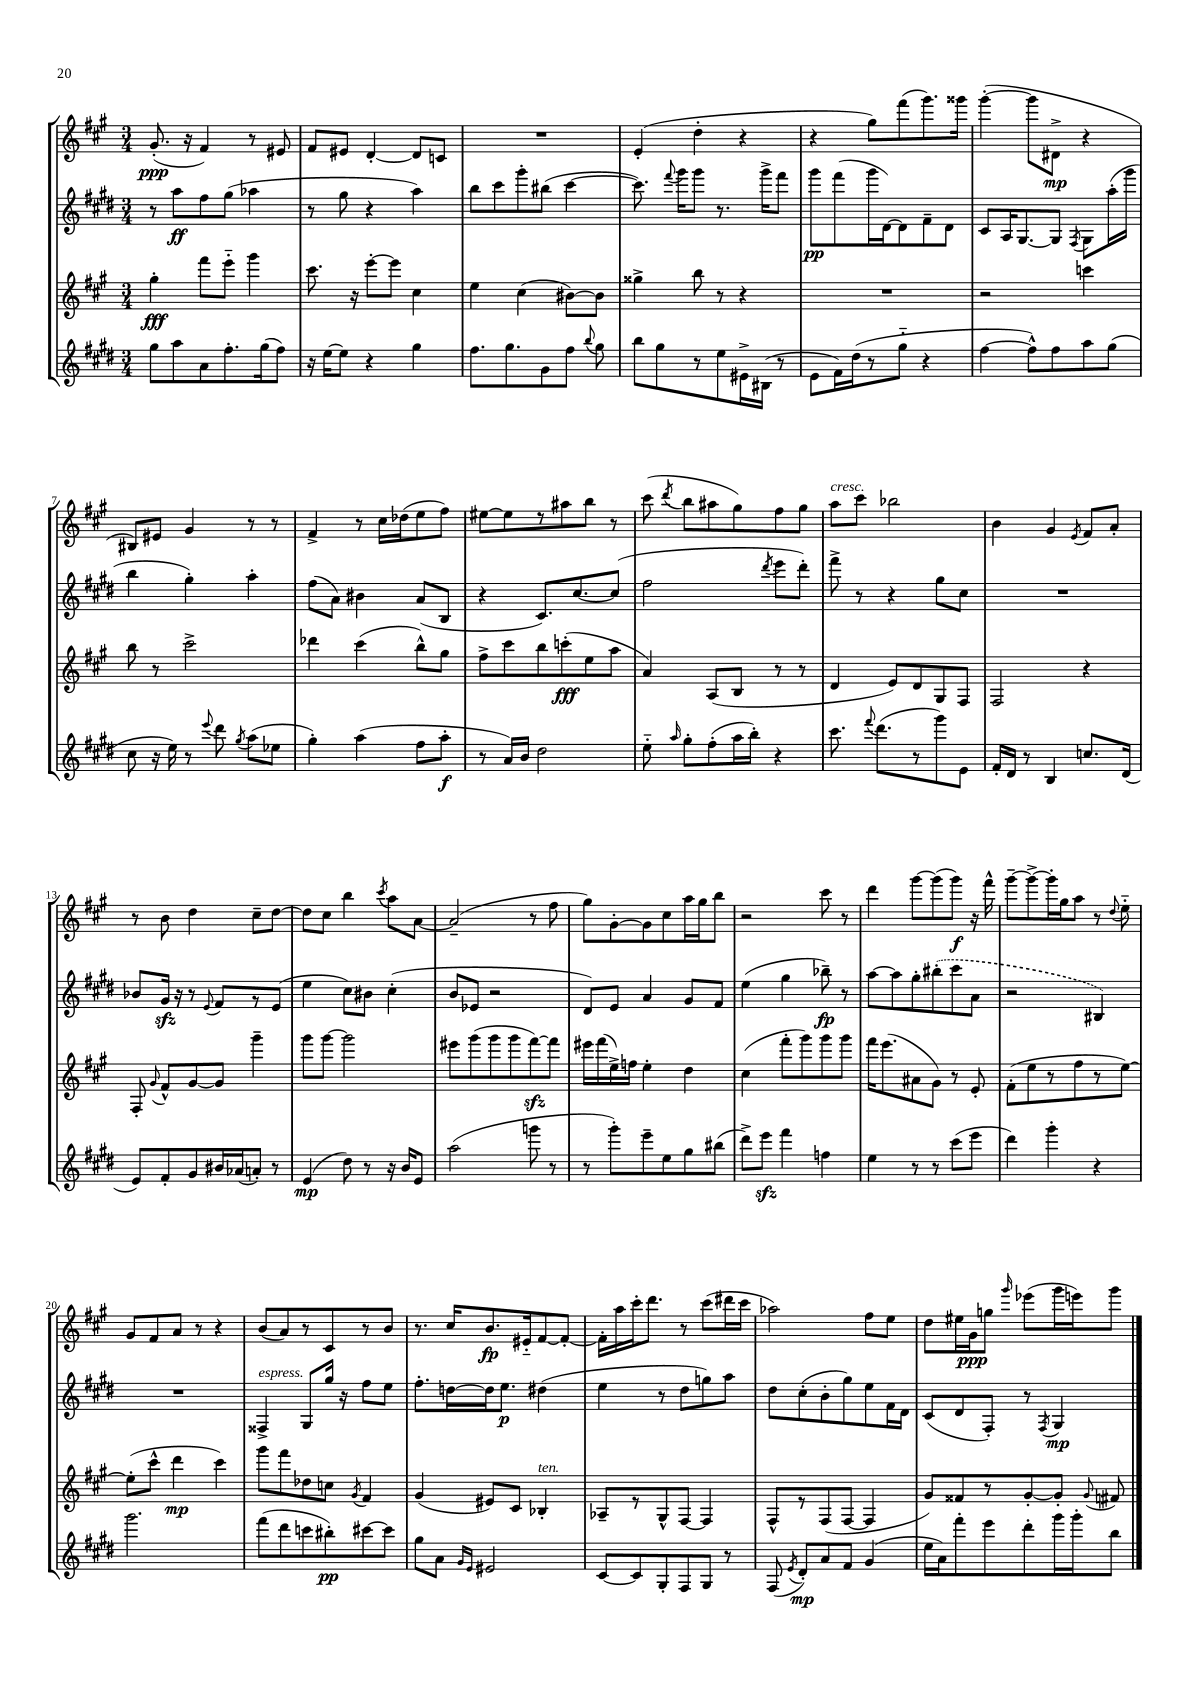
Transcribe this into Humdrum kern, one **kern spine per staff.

**kern	**kern	**kern	**kern
*staff4	*staff3	*staff2	*staff1
*clefG2	*clefG2	*clefG2	*clefG2
*k[f#c#g#d#]	*k[f#c#g#]	*k[f#c#g#d#]	*k[f#c#g#]
*M3/4	*M3/4	*M3/4	*M3/4
8gg#	4gg#'	8r	(8.g#'
8aa	.	8aa	.
.	.	.	16r
8a	8fff#	8ff#	4f#)
8.ff#'	8eee'~	(8gg#	.
.	4ggg#	4aa-	8r
(16gg#	.	.	.
8ff#)	.	.	8e#
=	=	=	=
16r	8.ccc#	8r	8f#
[16ee	.	.	.
8ee]	.	8gg#	8e#
.	16r	.	.
4r	[8eee'	4r	[4d'
.	8eee]	.	.
4gg#	4cc#	4aa)	8d]
.	.	.	8c
=	=	=	=
8.ff#	4ee	8bb	2.r
.	.	8ccc#	.
8.gg#	.	.	.
.	(4cc#	8ggg#'	.
8g#	.	(8bb#	.
8ff#	[8b#)	[4ccc#	.
8qqbb	.	.	.
8gg#	8b#]	.	.
=	=	=	=
8bb	4gg##^	8.ccc#])	(4e'
8gg#	.	.	.
.	.	8qqfff#	.
.	.	16ggg#	.
8r	8bb	8ggg#	4dd'
8ee	8r	8.r	.
16e#^	4r	.	4r
(16B#	.	16ggg#^	.
8r	.	8fff#	.
=	=	=	=
8e	2.r	8ggg#	4r
16f#)	.	(8fff#	.
(16dd#	.	.	.
8r	.	16ggg#	8gg#)
.	.	[16d#)	.
8gg#'~	.	8d#]	(8fff#
4r	.	8f#~	8.ggg#)
.	.	8d#	.
.	.	.	16ggg##
=	=	=	=
[4ff#	2r	8c#	([4ggg#'
.	.	16A	.
.	.	[8.G#	.
8ff#^^])	.	.	8ggg#]
8ff#	.	8G#]	8d#^
.	.	8qF#	.
8aa	4ccc	8G#	4r
(8gg#	.	(16aa'	.
.	.	16ggg#	.
=	=	=	=
8cc#	8bb	4bb	8B#)
16r	8r	.	8e#
16ee)	.	.	.
8r	2ccc#^	4gg#')	4g#
8qqeee	.	.	.
8ddd#	.	.	.
8qgg#	.	.	.
(8aa	.	4aa'	8r
8ee-	.	.	8r
=	=	=	=
4gg#')	4ddd-	(8ff#	4f#^
.	.	8a)	.
(4aa	(4ccc#	4b#	8r
.	.	.	16cc#
.	.	.	(16dd-
8ff#	8bb^^)	(8a	8ee
8aa'	8gg#	8B	8ff#)
=	=	=	=
8r	8ff#^	4r	[8ee#
16a)	8ccc#	.	8ee#]
16b	.	.	.
2dd#	8bb	8.c#)	8r
.	(8ccc'	.	8aa#
.	.	[8.cc#	.
.	8ee	.	8bb
.	8aa	(8cc#]	8r
=	=	=	=
8ee'~	4a)	2ff#	(8ccc#
16qqaa	.	.	8qddd
8gg#'	.	.	8bb
(8ff#'	(8A	.	8aa#
16aa	8B	.	8gg#)
16bb')	.	.	.
.	.	8qddd#	.
4r	8r	8eee	8ff#
.	8r	8ddd#')	8gg#
=	=	=	=
8.ccc#	4d	8fff#^	8aa
.	.	8r	8ccc#
8qqfff#	.	.	.
(8.ddd#	.	.	.
.	8e)	4r	2bb-
8r	8d	.	.
8ggg#)	8G#	8gg#	.
8e	8F#	8cc#	.
=	=	=	=
16f#'	2F#	2.r	4b
16d#	.	.	.
8r	.	.	.
4B	.	.	4g#
.	.	.	8qe
8.cc	4r	.	8f#
.	.	.	8a'
(16d#	.	.	.
=	=	=	=
8e)	8F#'	8b-	8r
.	8qqg#	.	.
8f#'	8f#^^	16g#	8b
.	.	16r	.
8g#	[8g#	8r	4dd
.	.	8qqe	.
16b#	8g#]	8f#	.
(16a-	.	.	.
8a')	4ggg#~	8r	8cc#~
8r	.	(8e	[8dd
=	=	=	=
(4e	8ggg#	4ee	8dd]
.	[8ggg#	.	8cc#
8dd#)	2ggg#]	8cc#)	4bb
8r	.	8b#	.
.	.	.	8qccc#
16r	.	(4cc#'	8aa
16b	.	.	.
8e	.	.	[8a
=	=	=	=
(2aa	8eee#	8b	(2a~]
.	(8ggg#	8e-	.
.	8ggg#	2r	.
.	8ggg#	.	.
8ggg	[8fff#)	.	8r
8r	8fff#]	.	8ff#
=	=	=	=
8r	16eee#	8d#)	8gg#)
.	(16fff#	.	.
8ggg#')	16ee^)	8e	[8g#'
.	16ff	.	.
8eee~	4ee'	4a	8g#]
8ee	.	.	8cc#
8gg#	4dd	8g#	16aa
.	.	.	16gg#
(8bb#	.	8f#	8bb
=	=	=	=
8ddd#^)	(4cc#	(4ee	2r
8eee	.	.	.
4fff#	8fff#'	4gg#	.
.	8ggg#)	.	.
4ff	8ggg#	8bb-~)	8ccc#
.	8ggg#	8r	8r
=	=	=	=
4ee	16fff#	[8aa	4ddd
.	(8.eee	.	.
.	.	8aa]	.
8r	8a#	8gg#'	[8ggg#
8r	8g#)	(8bb#'	(8ggg#]
(8ccc#	8r	8ccc#	8ggg#)
8eee	8e'	8a	16r
.	.	.	16fff#^^
=	=	=	=
4ddd#)	(8f#'	2r	[8ggg#~
.	8ee	.	8ggg#^_
4ggg#'	8r	.	16ggg#']
.	.	.	16gg#
.	8ff#	.	8aa
4r	8r	4B#)	8r
.	.	.	8qqdd
.	[8ee)	.	8ee'~
=	=	=	=
2.ggg#	(8ee']	2.r	8g#
.	8ccc#^^	.	8f#
.	4ddd	.	8a
.	.	.	8r
.	4ccc#)	.	4r
=	=	=	=
(8fff#	8ggg#	4F##^	(8b
8ddd#	8fff#	.	8a)
8ccc	8dd-	8G#	8r
8bb#')	8cc	16gg#	8c#
.	.	16r	.
.	8qg#	.	.
[8ccc#	4f#	8ff#	8r
8ccc#]	.	8ee	8b
=	=	=	=
8gg#	(4g#	8.ff#'	8.r
8a	.	.	.
.	.	[16dd	16cc#
16qqg#	.	.	.
16qqe	.	.	.
2e#	8e#)	16dd]	8.b
.	.	8.ee	.
.	8c#	.	.
.	.	.	16e#'~
.	4B-'	(4dd#	[8f#
.	.	.	8f#'_
=	=	=	=
[8c#	8A-~	4ee	16f#']
.	.	.	16aa
8c#]	8r	.	16ccc#'
.	.	.	8.ddd
8G#'	8G#^^	8r	.
8F#	[8F#	8dd#	8r
8G#	4F#]	8gg)	(8ccc#
8r	.	8aa	16ddd#
.	.	.	16ccc#
=	=	=	=
(8F#	8F#^^	8dd#	2aa-)
8qe	.	.	.
8d#')	8r	(8cc#'	.
8a	(8F#	8b'	.
8f#	[8F#	8gg#)	.
(4g#	4F#]	8ee	8ff#
.	.	16f#	8ee
.	.	16d#	.
=	=	=	=
16ee	8g#)	(8c#	8dd
16a)	.	.	.
8fff#'	8f##	8d#	16ee#
.	.	.	16g#
8eee	8r	8F#')	8gg
.	.	.	16qqggg#
8ddd#'	[8g#'	8r	(8eee-
.	.	8qF#	.
16ggg#	8g#']	4G#	16ggg#
16ggg#'	.	.	16eee)
.	8qqg#	.	.
8bb	8f#	.	8ggg#
==	==	==	==
*-	*-	*-	*-
